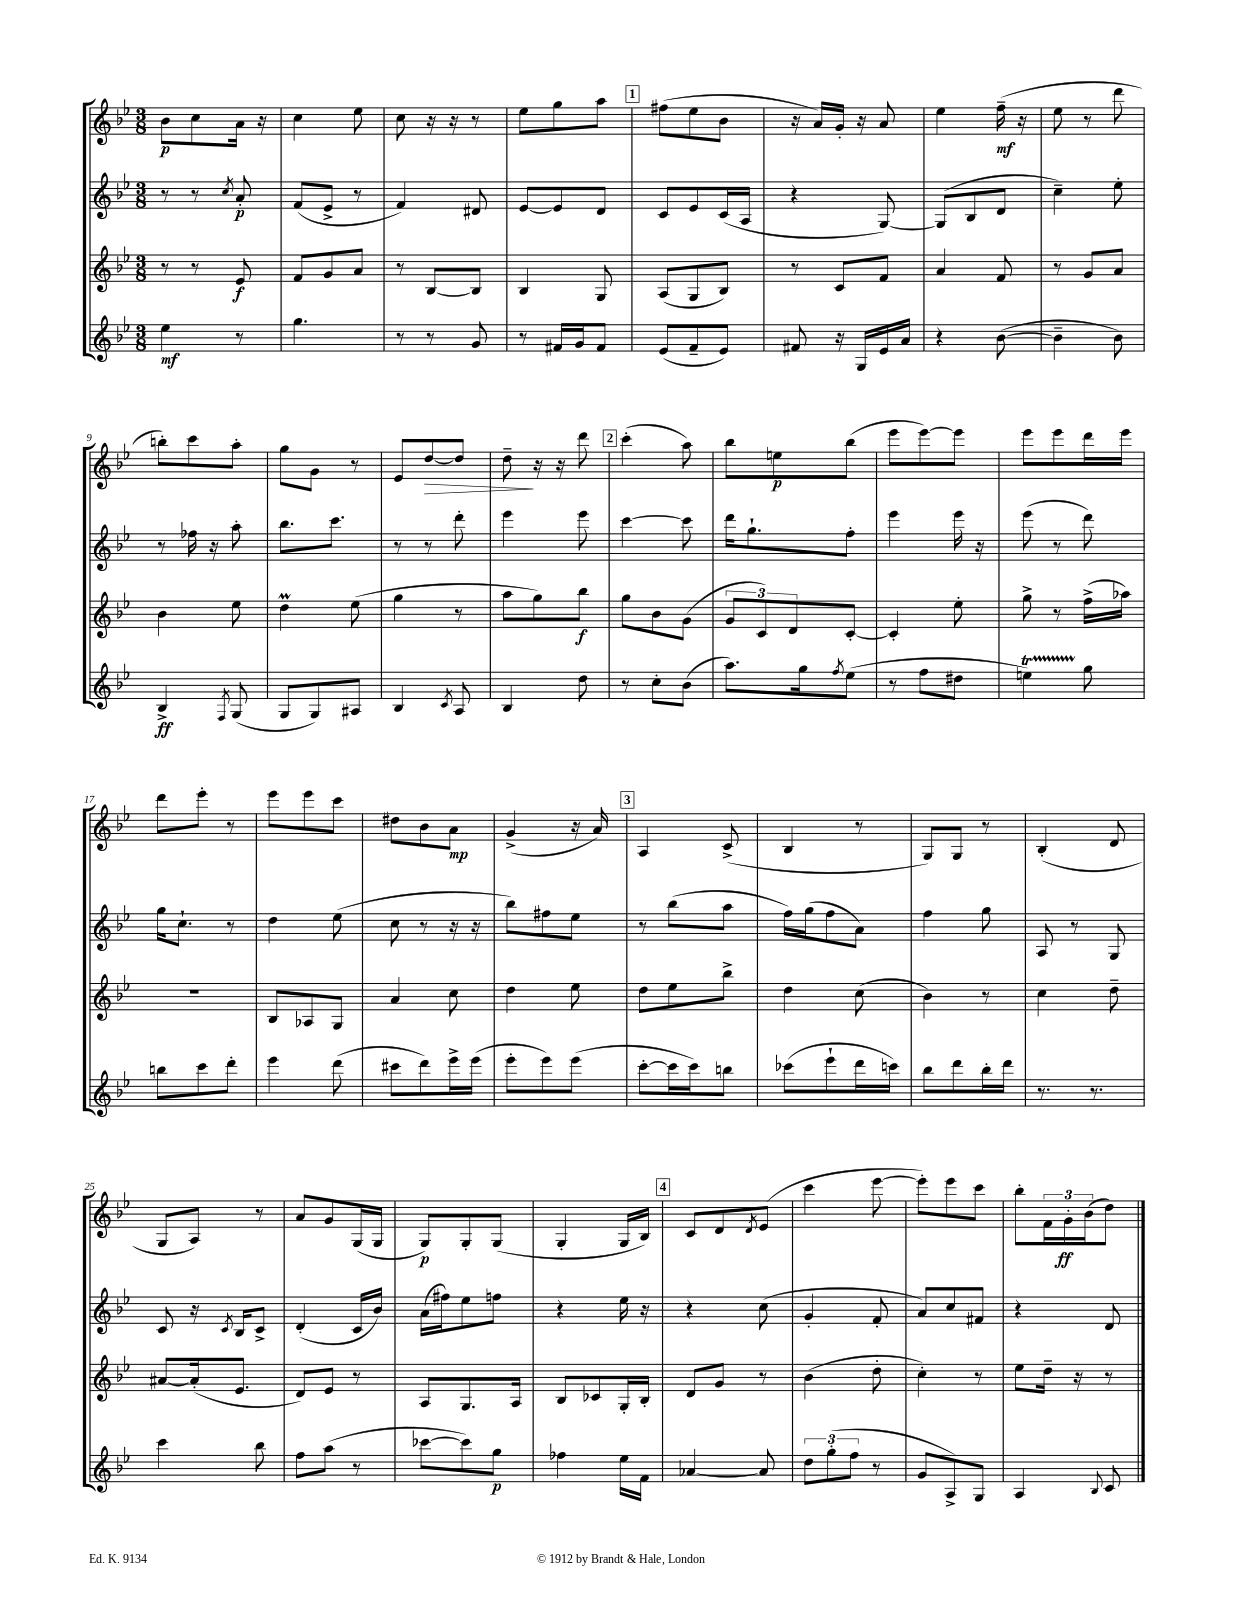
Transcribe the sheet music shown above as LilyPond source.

<<
\new StaffGroup <<
\new Staff = "s0" {
    \clef treble \key bes \major \numericTimeSignature \time 3/8
    bes'8\p c''8 a'16 r16 |
    c''4 ees''8 |
    c''8 r16 r16 r8 |
    ees''8 g''8 a''8 |
    \mark \markup { \box "1" } fis''8( ees''8 bes'8 |
    r16 a'16) g'16-. r16 a'8 |
    ees''4 f''16--\mf( r16 |
    ees''8 r8 d'''8 |
    b''8-.) c'''8 a''8-. |
    g''8 g'8 r8 |
    ees'8 d''8~\> d''8 |
    d''8--\! r16 r16 d'''8 |
    \mark \markup { \box "2" } c'''4-.( a''8) |
    bes''8 e''8\p bes''8( |
    ees'''8 ees'''8~) ees'''8 |
    ees'''8 ees'''8 d'''16 ees'''16 |
    d'''8 ees'''8-. r8 |
    ees'''8 ees'''8 c'''8 |
    dis''8 bes'8 a'8\mp |
    g'4->( r16 a'16) |
    \mark \markup { \box "3" } a4 c'8->( |
    bes4 r8 |
    g8) g8 r8 |
    bes4-.( d'8 |
    g8 a8) r8 |
    a'8 g'8 g16( g16 |
    g8\p) g8-. g8( |
    g4-. g16 bes16) |
    \mark \markup { \box "4" } c'8 d'8 \acciaccatura { d'8 } ees'8( |
    c'''4 ees'''8~ |
    ees'''8-.) ees'''8 c'''8 |
    bes''8-. \tuplet 3/2 { f'16 g'16-.\ff bes'16( } d''8) \bar "|." |
}
\new Staff = "s1" {
    \clef treble \key bes \major \numericTimeSignature \time 3/8
    r8 r8 \acciaccatura { c''8 } a'8-.\p |
    f'8( ees'8-> r8 |
    f'4) dis'8 |
    ees'8~ ees'8 d'8 |
    \mark \markup { \box "1" } c'8 ees'8 c'16( a16 |
    r4 g8~) |
    g8( bes8 d'8 |
    c''4--) ees''8-. |
    r8 fes''16 r16 a''8-. |
    bes''8. c'''8. |
    r8 r8 d'''8-. |
    ees'''4 ees'''8 |
    \mark \markup { \box "2" } c'''4~ c'''8 |
    d'''16 g''8.-! f''8-. |
    ees'''4 ees'''16 r16 |
    ees'''8( r8 d'''8) |
    g''16 c''8.-! r8 |
    d''4 ees''8( |
    c''8 r8 r16 r16 |
    bes''8) fis''8 ees''8 |
    \mark \markup { \box "3" } r8 bes''8( a''8 |
    f''16) g''16( f''8 a'8) |
    f''4 g''8 |
    a8 r8 g8 |
    c'8 r16 \acciaccatura { c'8 } bes16 c'8-> |
    d'4-.( c'16 bes'16) |
    a'16( fis''16) ees''8 f''8 |
    r4 ees''16 r16 |
    \mark \markup { \box "4" } r4 c''8( |
    g'4-. f'8-. |
    a'8) c''8 fis'8 |
    r4 d'8 \bar "|." |
}
\new Staff = "s2" {
    \clef treble \key bes \major \numericTimeSignature \time 3/8
    r8 r8 ees'8\f |
    f'8 g'8 a'8 |
    r8 bes8~ bes8 |
    bes4 g8 |
    \mark \markup { \box "1" } a8( g8 bes8) |
    r8 c'8 f'8 |
    a'4 f'8 |
    r8 g'8 a'8 |
    bes'4 ees''8 |
    d''4\prall ees''8( |
    g''4 r8 |
    a''8 g''8) bes''8\f |
    \mark \markup { \box "2" } g''8 bes'8 g'8( |
    \tuplet 3/2 { g'8 c'8) d'8 } c'8~-. |
    c'4-. ees''8-. |
    g''8-> r8 f''16->( aes''16) |
    R4. |
    bes8 aes8 g8 |
    a'4 c''8 |
    d''4 ees''8 |
    \mark \markup { \box "3" } d''8 ees''8 bes''8-> |
    d''4 c''8( |
    bes'4) r8 |
    c''4 d''8-- |
    ais'8~ ais'16-.( ees'8. |
    d'8) ees'8 r8 |
    a8 g8. a16 |
    bes8 ces'8 g16-. bes16-. |
    \mark \markup { \box "4" } d'8 g'8 r8 |
    bes'4( d''8-. |
    c''4-.) r8 |
    ees''8 d''16-- r16 r8 \bar "|." |
}
\new Staff = "s3" {
    \clef treble \key bes \major \numericTimeSignature \time 3/8
    ees''4\mf r8 |
    g''4. |
    r8 r8 g'8 |
    r8 fis'16 g'16 fis'8 |
    \mark \markup { \box "1" } ees'8( f'8-- ees'8) |
    fis'8 r16 g16 ees'16 a'16 |
    r4 bes'8~( |
    bes'4-- bes'8) |
    bes4->\ff \acciaccatura { f8 } g8( |
    g8 g8) ais8 |
    bes4 \acciaccatura { c'8 } a8 |
    bes4 d''8 |
    \mark \markup { \box "2" } r8 c''8-. bes'8( |
    a''8.) g''16 \acciaccatura { f''8 } ees''8( |
    r8 f''8 dis''8 |
    e''4\startTrillSpan) g''8\stopTrillSpan |
    b''8 c'''8 d'''8-. |
    ees'''4 d'''8( |
    cis'''8 d'''8) ees'''16-> ees'''16( |
    ees'''8-. ees'''8) ees'''8( |
    \mark \markup { \box "3" } c'''8~-. c'''16 c'''16) b''8 |
    ces'''8( ees'''8-! d'''16 c'''16) |
    bes''8 d'''8 bes''16-. d'''16 |
    r8. r8. |
    c'''4 bes''8 |
    f''8 a''8( r8 |
    ces'''8~ ces'''8) g''8\p |
    fes''4 ees''16 f'16 |
    \mark \markup { \box "4" } aes'4~ aes'8 |
    \tuplet 3/2 { d''8 g''8-.( f''8 } r8 |
    g'8 a8->) g8 |
    a4 \appoggiatura { bes8 } c'8 \bar "|." |
}
>>
>>
